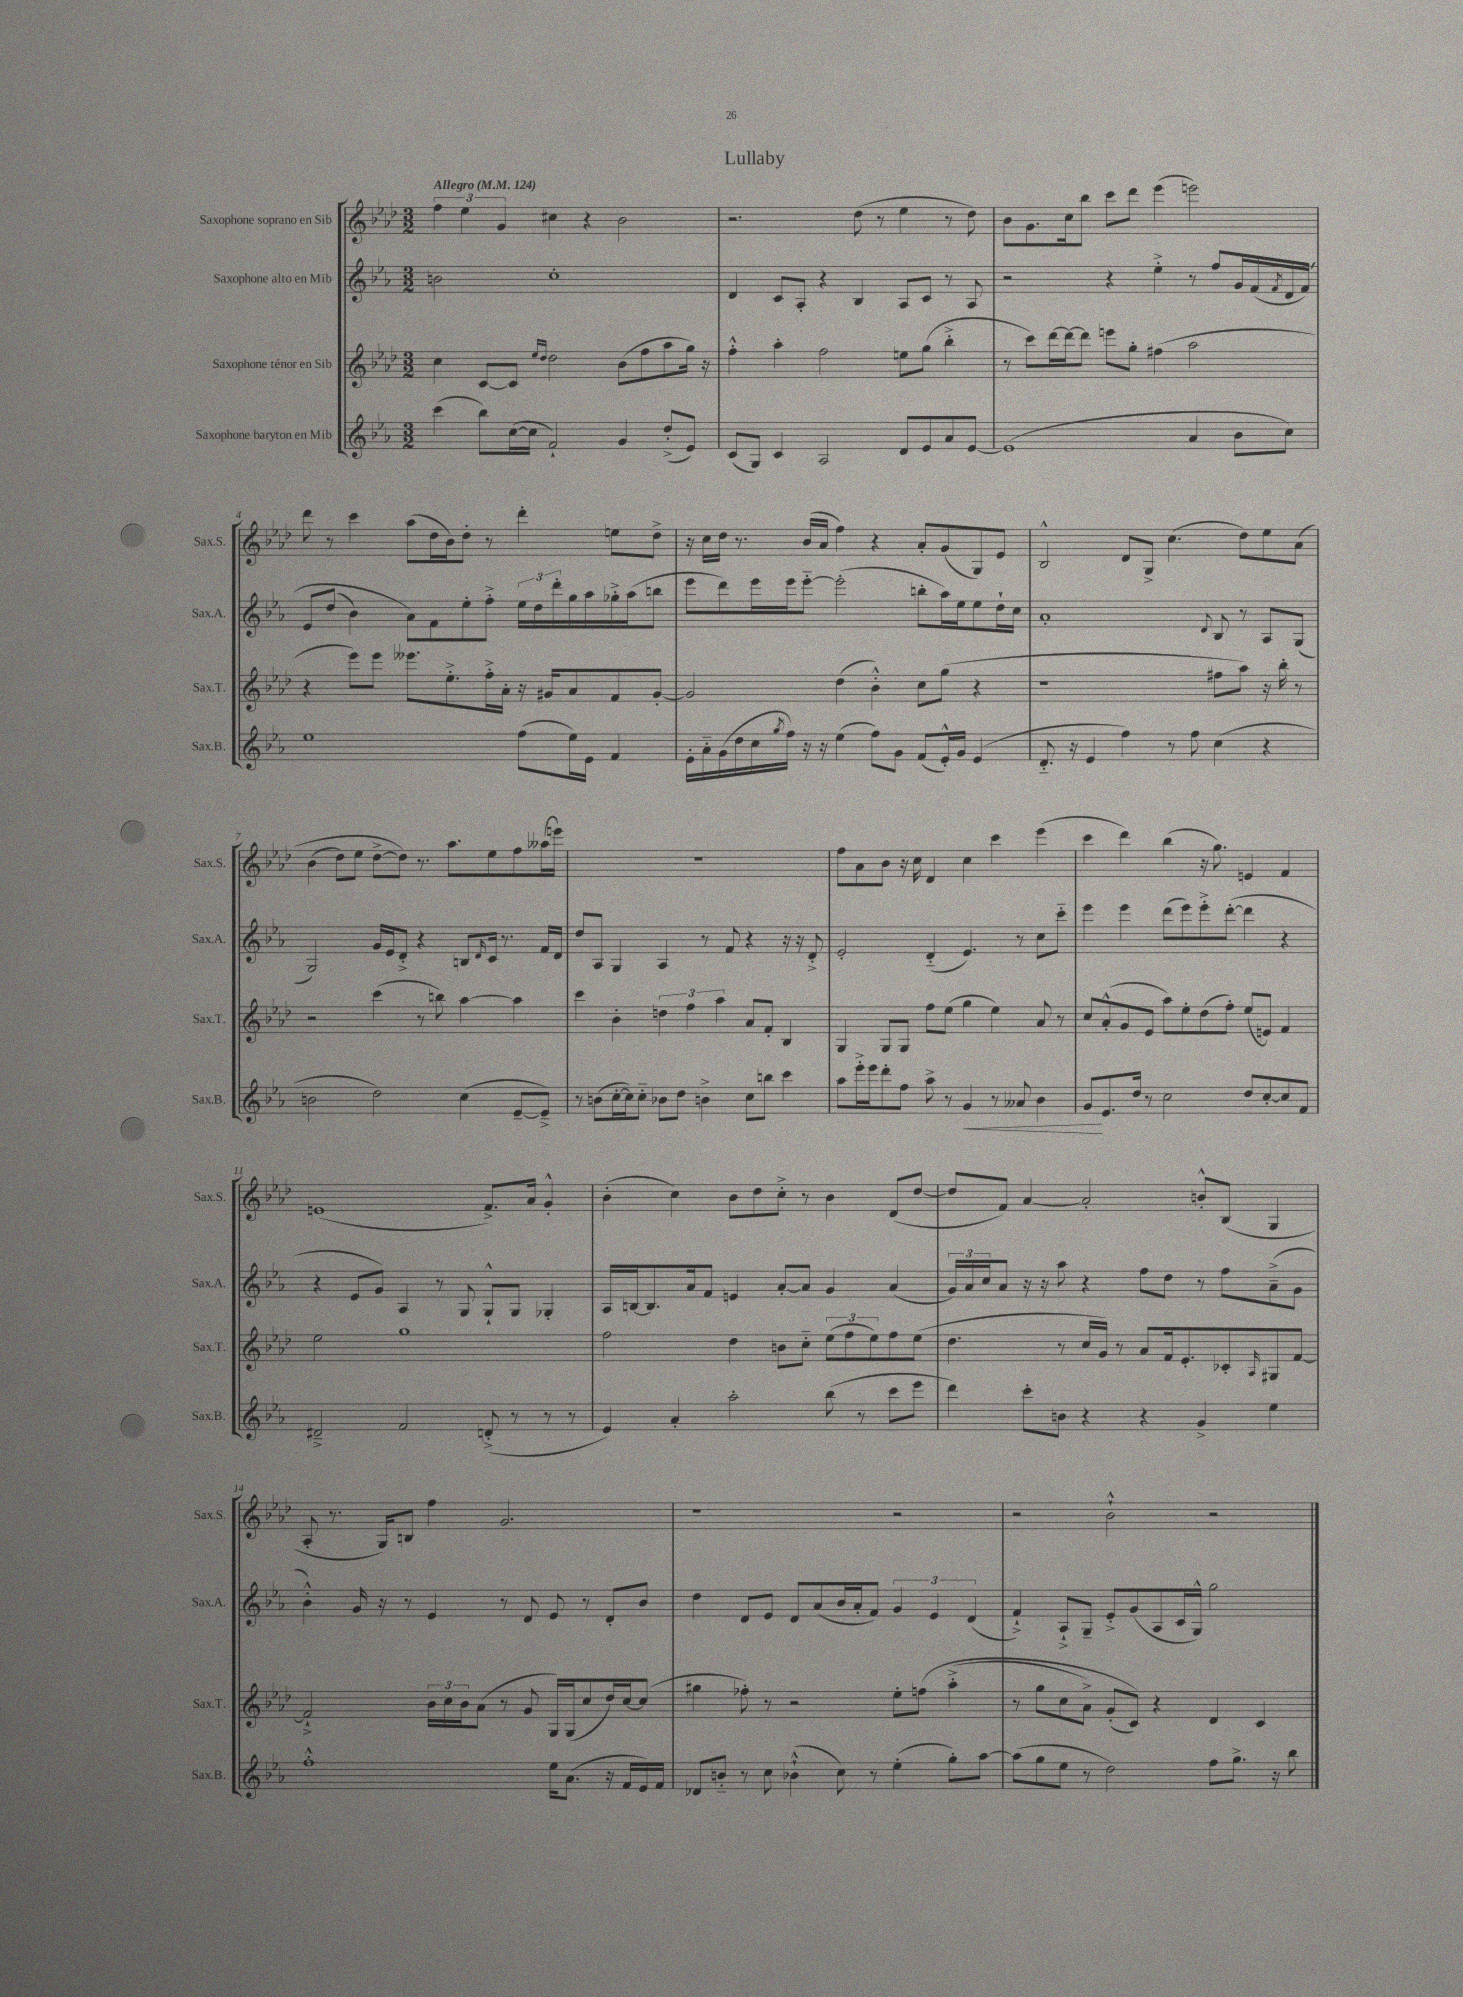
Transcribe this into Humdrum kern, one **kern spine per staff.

**kern	**kern	**kern	**kern
*staff4	*staff3	*staff2	*staff1
*clefG2	*clefG2	*clefG2	*clefG2
*k[b-e-a-]	*k[b-e-a-d-]	*k[b-e-a-]	*k[b-e-a-d-]
*M3/2	*M3/2	*M3/2	*M3/2
*MM124	*MM124	*MM124	*MM124
(4ccc	4cc	2b	6ff
.	.	.	6ee-
8bb-)	[8c	.	.
.	.	.	6g
([16cc	8c]	.	.
16cc]	.	.	.
.	16qqee-	.	.
.	16qqdd-	.	.
2f`)	2dd-	1cc'	4cc#
.	.	.	4r
4g	(8b-	.	2b-
.	8ff	.	.
(8dd'^	8aa-	.	.
8e-)	16gg)	.	.
.	16r	.	.
=	=	=	=
(8c	4ff'^^	4d	2.r
8G)	.	.	.
4c	4aa-'	8c	.
.	.	8A-'	.
2A-	2ff	4r	.
.	.	4B-	(8dd-
.	.	.	8r
8d	8ee	8A-	4ee-
8e-	(8gg	8c	.
8a-	4bb-'^	8r	8r
[8e-	.	8A-	8dd-)
=	=	=	=
(1e-]	8r	2r	8b-
.	8ccc)	.	8.g
.	[16ddd-	.	.
.	16ddd-_	.	16cc
.	8ddd-]	.	8bb-
.	8eee	4r	8ccc
.	8gg'	.	8ddd-
.	(4ff#	4ee-'^	(4eee-
4a-	2aa-	8r	2eee)
.	.	8ff	.
8b-	.	16g	.
.	.	(16f	.
.	.	8qf	.
8cc)	.	16d	.
.	.	&(16f)	.
=	=	=	=
1ee-	4r	8e-	8ddd-
.	.	(8dd	8r
.	8eee-)	4b-)	4ccc
.	8eee-	.	.
.	8.eee--	8a-&)	(8aa-
.	.	8f	16dd-
.	8.ee-'^	.	16b-)
.	.	8ee-'	8dd-'
.	16ff'^	8ff'^	8r
.	16a-'	.	.
(8ff	16r	24ee-	4ddd-'
.	.	24dd	.
.	16g#	.	.
.	.	24ddd'	.
16ee-)	8a-	16gg	.
16e-	.	16aa-	.
4f	8f	16gg-'^	8ee
.	.	(16aa-	.
.	[8g#'	8bb	8dd-^
=	=	=	=
16e-'	2g#]	8eee-	16r
16a-'~	.	.	16cc
(16g	.	8ddd)	16dd-
16dd	.	.	8.r
16cc	.	16eee-	.
8qgg	.	.	.
16ff)	.	16eee-	.
16r	.	[8eee-'~	(16b-
16r	.	.	16a-
(4ee-	(4dd-	(2eee-']	4ff)
8ff)	4b-'^^)	.	4r
8g	.	.	.
(8f	8cc	8bb'	8a-'
16e-'^^)	(8gg	16aa-)	(8g
16g	.	16ee-	.
(4e-	4r	8ee-	8G)
.	.	16dd`	8e-
.	.	16cc	.
=	=	=	=
8.d'~	1r	1a-'	2B-^^
16r	.	.	.
4e-	.	.	.
4ff)	.	.	8d-
.	.	.	8G^
8r	.	.	(4.cc
8ff	.	.	.
.	.	8qqd	.
(4cc	8ff#	8B-	.
.	8aa-)	8r	8dd-)
4r	16r	8A-	8ee-
.	16bb-'	.	.
.	8r	(8G	&(8a-
=	=	=	=
2b	2r	2G)	(4b-
.	.	.	8dd-)
.	.	.	8ee-
2dd)	(4ccc	16g	[8dd-^
.	.	16e-	.
.	.	8d'^	8dd-]&)
.	8r	4r	8.r
.	8bb)	.	.
.	.	.	8.aa-
(4cc	[4aa-	8B	.
.	.	16qqd	.
.	.	16c	8ee-
.	.	8.r	.
[8e-~	4aa-]	.	8ff
8e-~^])	.	16f	(16aa--
.	.	16d	16eee)
=	=	=	=
8r	4ccc	8dd	1.r
(8b	.	8A-	.
[16cc'	4b-'	4G	.
16cc])	.	.	.
8cc'~	.	.	.
8b-	6dd	4A-	.
8dd	.	.	.
.	6ff	.	.
4b^	.	8r	.
.	6aa-	.	.
.	.	8f	.
8cc	8a-	4r	.
8bb	8f'	.	.
4ccc	4B-	16r	.
.	.	16r	.
.	.	8d'^	.
=	=	=	=
8aa-	4G	2e-'	8ff
16eee-'^	.	.	8a-
16eee-	.	.	.
8ddd'	8G	.	8b-
8ff	8G	.	16r
.	.	.	16cc
8aa-^	8ff	(4d'~	4d-
8r	(8ee-	.	.
4g	4gg	4.e-)	4cc
8r	4ee-)	.	4ccc
8a--	.	8r	.
4b-	8a-	8cc	(4eee-
.	8r	8ccc'~	.
=	=	=	=
8g	8cc	4eee-	4ccc
8.e-	(8a-'^^	.	.
.	8g	4eee-	4ddd-)
16dd	.	.	.
8r	8e-	.	.
2cc	8aa-)	(8ddd	(4bb-
.	8ee-'	8eee-)	.
.	(8dd-	8eee-'^	16r
.	.	.	8.gg)
.	8ff')	([8ddd'	.
8dd	(8ee-	4ddd]	4e
[8cc'	8e)	.	.
8cc]	4f	4r	4f
8f	.	.	.
=	=	=	=
2d#~^	2ee-	4r	(1e
.	.	8e-	.
.	.	8g)	.
2f	1gg	4A-	.
.	.	8r	.
.	.	8G	.
(8d'^	.	8G`^^	8.f^)
8r	.	8G	.
.	.	.	16a-
8r	.	4G-'	4g'^^
8r	.	.	.
=	=	=	=
4e-)	2ff	16A-	(4b-'
.	.	[16B	.
.	.	8.B]	.
4a-'	.	.	4cc)
.	.	16a-	.
.	.	8f	.
2aa-'	4dd-	4e	8b-
.	.	.	8dd-
.	8b	[8a-'	8cc'^
.	8cc'~	8a-]	8r
(8bb-	(12ee-	4g	4b-
.	12ff	.	.
8r	.	.	.
.	12ee-)	.	.
8ccc	8ff	(4a-	(8d-
8eee-	(8ee-	.	[8dd-
=	=	=	=
4ddd)	4.dd-	24g)	8dd-]
.	.	24a-	.
.	.	24cc	.
.	.	8a-	8f)
8ccc'	.	16r	[4a-
.	.	16r	.
8b	8r	8aa-	.
4r	16cc	4r	2a-']
.	16g)	.	.
.	8r	.	.
4r	8a-	8ff	.
.	16f	8dd	.
.	8.e-'	.	.
4g^	.	8r	8b'^^
.	8c-'	8ff	(8B-
.	16qqA-	.	.
4ee-	8G#	(8a-~^	4G
.	[8f	8g	.
=	=	=	=
1ff'^^	2f`^]	4b-'^^)	8A-'
.	.	.	8.r
.	.	16g	.
.	.	16r	16G)
.	.	8r	8B
.	24b-	4e-	4ff
.	24cc	.	.
.	24b-	.	.
.	(8a-	.	.
.	8r	8r	2.g
.	8g	8d	.
16ee-	16G)	8e-	.
(8.a-	(16G	.	.
.	8cc	8r	.
16r	16dd-)	8d'	.
16f	[16cc	.	.
16e-)	(8cc]	8b-	.
16f	.	.	.
=	=	=	=
8d-	4gg#	4dd	1r
8b'~	.	.	.
8r	8ff-')	8d	.
8cc	8r	8e-	.
(4b-`^^	2r	8d	.
.	.	(8a-	.
8cc)	.	16b-	.
.	.	16a-'	.
8r	.	8f)	.
(4ee-'	8ee-'	6g	2r
.	&(8ff	.	.
.	.	6e-	.
8gg')	(4aa-'^	.	.
.	.	(6d	.
[8aa-	.	.	.
=	=	=	=
(8aa-]	8r	4f`^)	2r
8gg	8gg	.	.
8ee-	8cc	8A-`^	.
8r	8a-^)	8G~	.
2dd)	(8g'	8e-'^	2b-`^^
.	8c)&)	(8g	.
.	4r	8A-	.
.	.	16c	.
.	.	16G^^)	.
8ff	4d-	2gg	2r
8.gg^	.	.	.
.	4c	.	.
16r	.	.	.
8bb-	.	.	.
==	==	==	==
*-	*-	*-	*-
